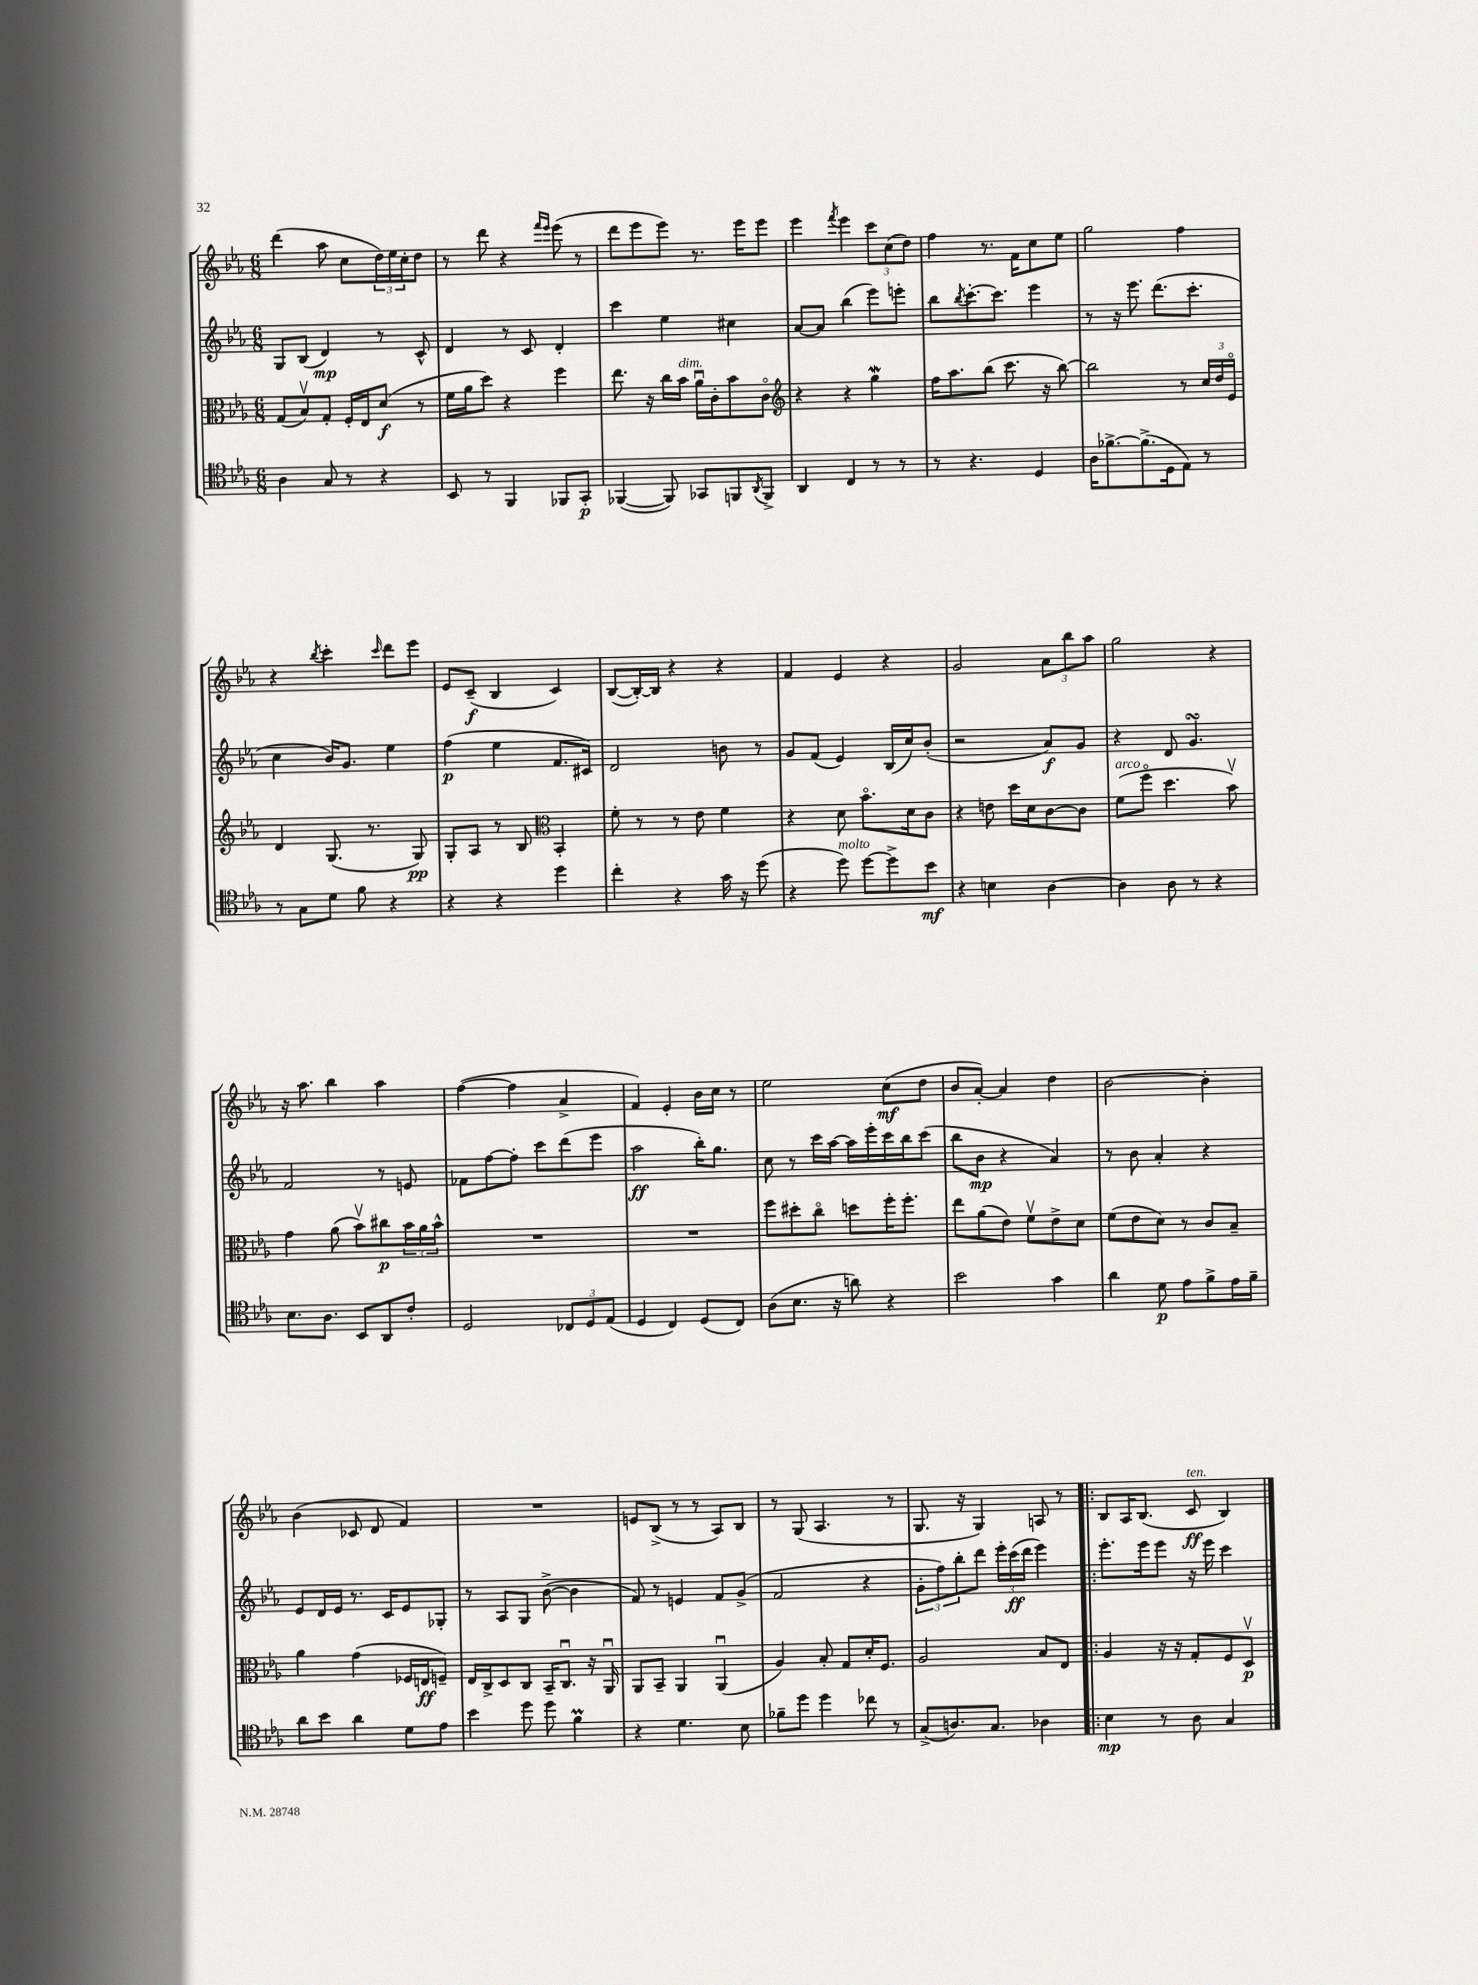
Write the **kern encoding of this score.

**kern	**kern	**kern	**kern
*staff4	*staff3	*staff2	*staff1
*clefC4	*clefC3	*clefG2	*clefG2
*k[b-e-a-]	*k[b-e-a-]	*k[b-e-a-]	*k[b-e-a-]
*M6/8	*M6/8	*M6/8	*M6/8
4A-\	(8G/L	8G/L	(4ddd\
.	8B-v/)	(8B-/J	.
8G/	8G'/J	4d/)	8aa-\
8r	16F'/LL	.	8cc\L
.	16E-/J	.	.
4r	(8d/J	8r	24dd\L)
.	.	.	24ee-\
.	.	.	24cc'\J
.	8r	8c^^/	8dd\J
=	=	=	=
8BB-/	16f\LL	4d/	8r
.	16a-\J	.	.
8r	8dd\J)	.	8ddd\
4FF/	4r	8r	4r
.	.	8c/	.
.	.	.	16qqfff/LL
.	.	.	16qqeee-/JJ
8FF-/L	4ff\	4d'/	(8eee-\
8GG'/J	.	.	8r
=	=	=	=
([4FF-/	8.ee-\	4ccc\	8ddd\L
.	.	.	8eee-\
.	16r	.	.
8FF-/])	16cc\LL	4ee-\	8eee-\J)
.	16b-\JJ	.	.
8GG-/L	16a-u\LL	.	8.r
.	16c'\J	.	.
8FF/	8b-\	4cc#\	.
.	.	.	16eee-\LK
8qAA-/	.	.	.
8FF^/J	8co\J	.	8eee-\J
=	=	=	=
*	*clefG2	*	*
4AA-/	4r	[8a-/L	4eee-\
.	.	8a-/]J	.
.	.	.	8qfff/
4C/	4r	(4bb-\	4eee-\
8r	4gg\	8eee-\L)	12ccc\L
.	.	.	(12cc\
8r	.	8eee'\J	.
.	.	.	12dd\J)
=	=	=	=
8r	16ff\LK	8bb-\L	4ff\
.	8.aa-\	.	.
.	.	8qbb-/	.
4.r	.	[8.ccc'\	.
.	(8bb-\J	.	8.r
.	.	8.ccc\]J	.
.	8.ccc\	.	.
.	.	.	16f\LK
4D/	.	4eee-\	8cc\
.	16r	.	.
.	[8bb-\)	.	8ee-\J
=	=	=	=
16A-\LK	2bb-\]	8r	2gg\
[8.f-^\	.	.	.
.	.	16r	.
.	.	8.eee-\	.
(8.f-^\]	.	.	.
.	.	(8.ddd\L	.
16D\k	.	.	.
8E-\J)	8r	.	4ff\
.	.	8.ccc'\J	.
8r	24cc/LL	.	.
.	24dd/	.	.
.	24e-o/JJ	.	.
=	=	=	=
8r	4d/	4cc\	4r
8G\L	.	.	.
.	.	.	8qbb-/
8d\J	(8.G/	16b-/LK)	4ccc'\
.	.	8.g/J	.
8f\	.	.	.
.	8.r	.	.
.	.	.	16qqccc/
4r	.	4ee-\	8ddd\L
.	8G/)	.	8eee-\J
=	=	=	=
4r	8G'/L	(4ff\	8e-/L
.	8A-/J	.	(8c~/J
4r	8r	4ee-\	4B-/
.	8B-/	.	.
*	*clefC3	*	*
4dd\	4BB-'/	8.f/L	4c/)
.	.	16c#/Jk)	.
=	=	=	=
4cc'\	8f'\	2d/	([8B-/L
.	8r	.	16B-'/_L)
.	.	.	16B-/]JJ
4r	8r	.	4r
.	8e-\	.	.
16g\	4f\	8b\	4r
16r	.	.	.
(8dd\	.	8r	.
=	=	=	=
4r	4r	8g/L	4f/
.	.	(8f/J	.
8dd\)	8d\	4e-/)	4e-/
[8dd\L	8.b-o\L	.	.
8dd^\]	.	(16B-/LL	4r
.	16d\k	16cc/J)	.
8b-\J	8c\J	(8b-'/J	.
=	=	=	=
4r	4r	2r	2g/
4B\	8e\	.	.
.	16dd\LL	.	.
.	16d\J	.	.
[4A-\	[8c\	8a-/L)	12a-\L
.	.	.	12bb-\
.	8c\]J	8g/J	.
.	.	.	12aa-\J
=	=	=	=
4A-\]	(8f\L	4r	2gg\
.	8ffo\J	.	.
8A-\	4.dd\	8d/	.
8r	.	4.g/	.
4r	.	.	4r
.	8b-v\)	.	.
=	=	=	=
8.B-\L	4g\	2f/	16r
.	.	.	8.aa-\
8.A-\J	.	.	.
.	(8a-\	.	4bb-\
8BB-/L	8b-v\L)	.	.
8AA-/	8cc#\	8r	4aa-\
8c'/J	24b-\L	8e/	.
.	24a-\	.	.
.	24b-^^\JJ	.	.
=	=	=	=
2D/	2.r	8f-\L	([4ff\
.	.	[8ff\	.
.	.	8ff'\]J	4ff\]
.	.	8ccc\L	.
12C-/L	.	(8ddd\	4a-^/
12D/	.	.	.
.	.	8eee-\J	.
(12E-/J	.	.	.
=	=	=	=
4D/	2.r	2aa-\	4f/)
4C/)	.	.	4e-'/
(8D/L	.	16bb-'\LK)	16b-\LL
.	.	8.gg\J	16cc\JJ
8C/J)	.	.	8r
=	=	=	=
(8A-\L	8ff\L	8cc\	2ee-\
8.B-\J	8dd#'\	8r	.
.	8cco\J	16ccc\LL	.
16r	.	[16aa-\JJ	.
8a\)	8dd\L	16aa-\]LL	.
.	.	16eee-'\	.
4r	16ff'\K	16ccc\	(8cc\L
.	8.ff'\J	16bb-\J	.
.	.	(8ccc\J	8dd\J
=	=	=	=
2b-\	8ee-\L	8bb-\L	8b-/L
.	(8a-\	8b-\J	[8a-'/J)
.	8e-\J)	4r	4a-/]
.	8fv\L	.	.
4g\	8e-^\	4a-/)	4dd\
.	8d\J	.	.
=	=	=	=
4a-\	(8f\L	8r	[2b-\
.	8e-\	8b-\	.
8d\	8d\J)	4a-'/	.
8e-\L	8r	.	.
8f^\	8c/L	4r	4b-'\]
16e-\L	8B-~/J	.	.
16f~\JJ	.	.	.
=	=	=	=
8a-\L	4a-\	8e-/L	(4b-\
8b-\J	.	16d/L	.
.	.	16e-/JJ	.
4a-\	(4g\	8.r	8c-/
.	.	.	8d/
.	.	16c/LK	.
8d\L	16F-/LL	8e-/	4f/)
.	16E/J	.	.
8e-\J	8F~/J)	8G-'/J	.
=	=	=	=
4b-\	16E-/LL	8r	2.r
.	16C^/J	.	.
.	8D/	8A-/L	.
8dd\	8C/J	8G/J	.
8dd\	16BB-~/LK	([8b-^\	.
.	8.Cu/J	.	.
4f\	.	4b-\]	.
.	16r	.	.
.	16AA-u/	.	.
=	=	=	=
4r	8AA-/L	8f/)	8e/L
.	8BB-~/J	8r	(8B-^/J
4.d\	4AA-/	4e/	8r
.	.	.	8r
.	(4AA-u/	8f/L	8A-/L)
8B-\	.	(8g^/J	8B-/J
=	=	=	=
8f-~\L	4A-/)	2f/	8r
8dd\J	.	.	(8G/
4dd\	8B-'/	.	4.A-/
.	8G/L	.	.
8cc-\	16d'/K	4r	.
.	8.F/J	.	.
8r	.	.	8r
=	=	=	=
(8G^/L	2A-/	12g'\L	8.G/
.	.	12ff\)	.
8.A/)	.	.	.
.	.	12bb-'\	.
.	.	.	16r
.	.	8ddd\J	4G/)
8.G/J	.	.	.
.	.	24eee-'\LL	.
.	.	(24ccc\	.
.	.	24ddd\JJ	.
4A-\	8B-/L	4eee-\)	8A/
.	8E-/J	.	8r
=!|:	=!|:	=!|:	=!|:
4B-\	4A-/	8.eee-'\L	8B-/L
.	.	.	16A-/K
.	.	16eee-\k	(8.B-/J
8r	16r	8eee-\J	.
.	16r	.	.
8A-\	8G'/L	16r	8c/
.	.	16eee-\	.
4G/	8F/	4ccc\	4B-/)
.	8Dv/J	.	.
==	==	==	==
*-	*-	*-	*-
